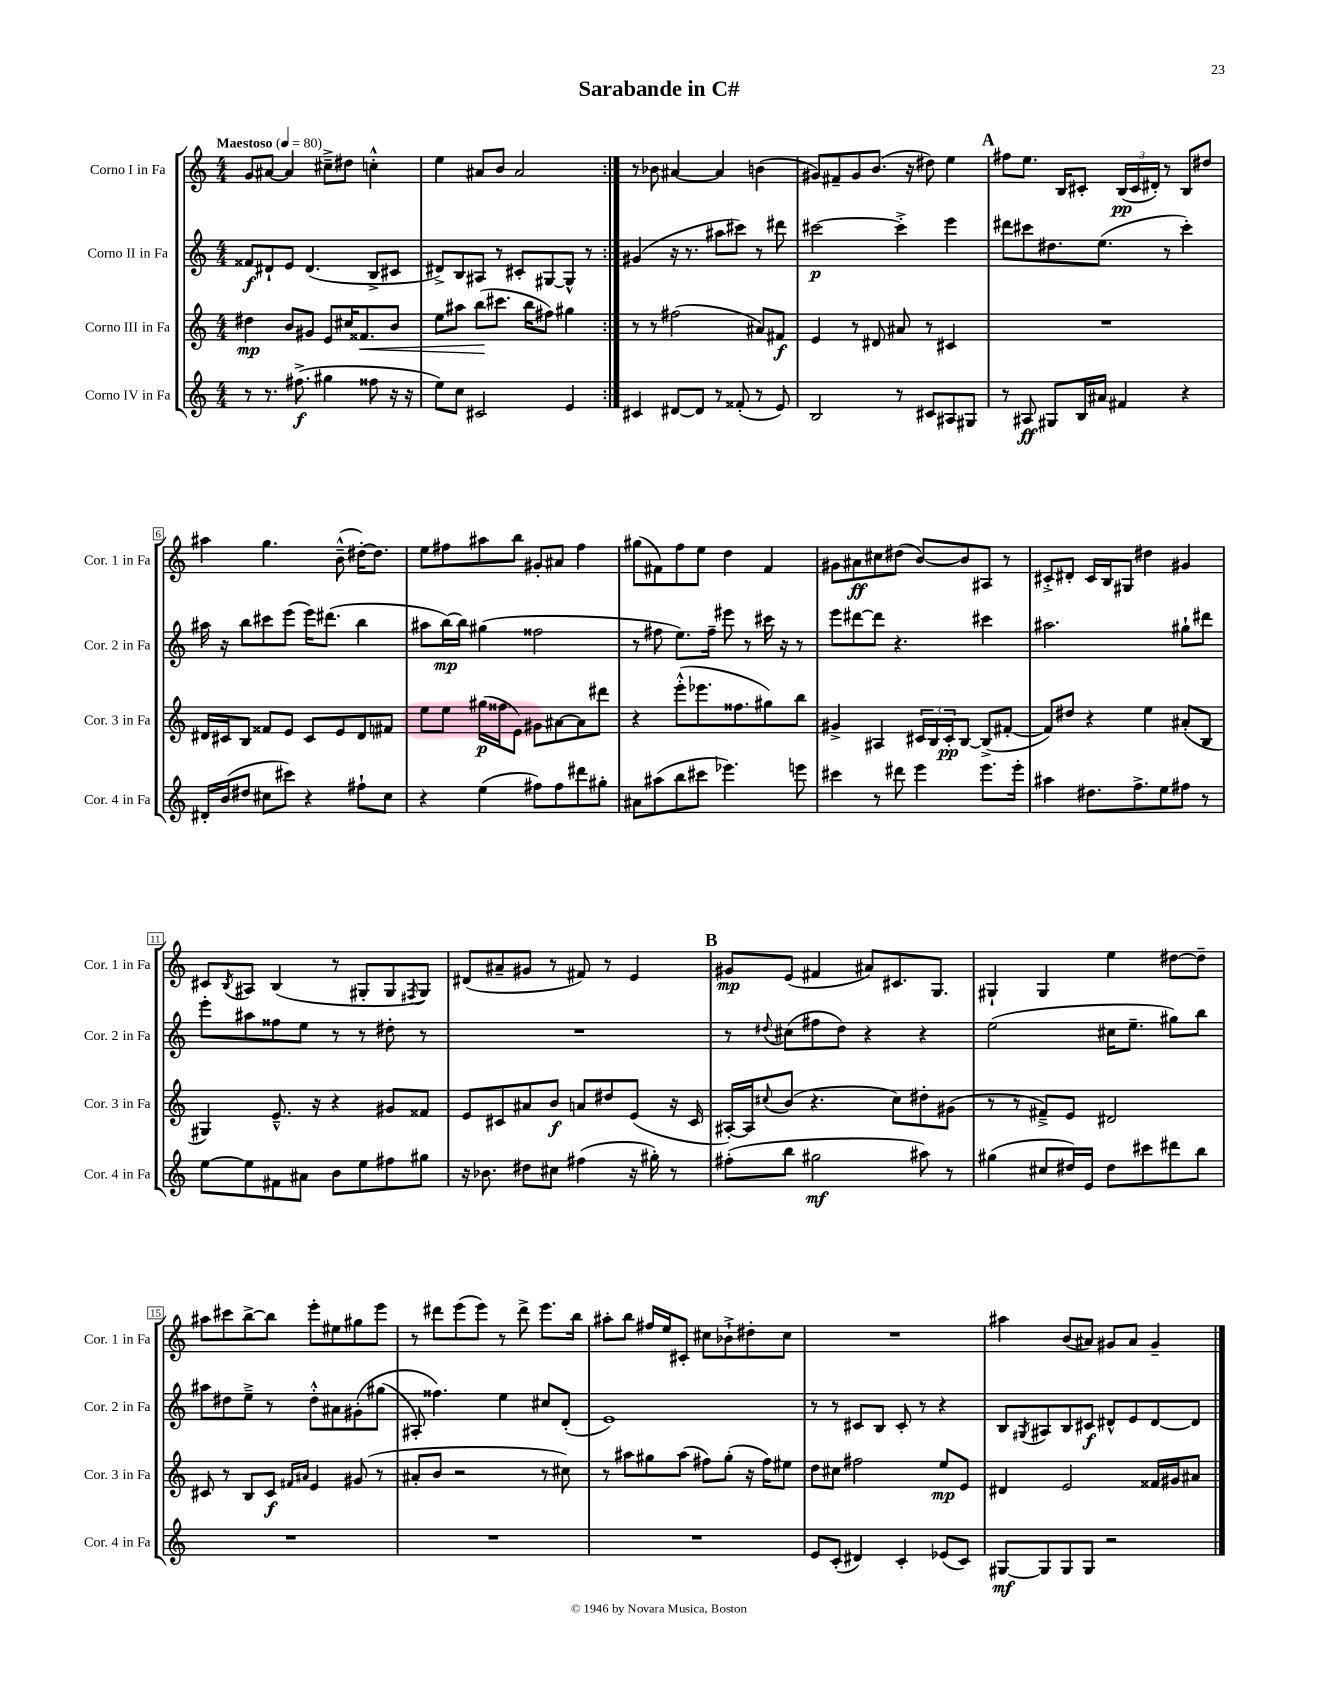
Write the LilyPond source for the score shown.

\header { title = "Sarabande in C#" }
<<
\new StaffGroup <<
\new Staff = "s0" \with { instrumentName = "Corno I in Fa" shortInstrumentName = "Cor. 1 in Fa" } {
    \clef treble \key c \major \numericTimeSignature \time 4/4 \tempo "Maestoso" 4 = 80
    \repeat volta 2 { g'8 ais'8~ ais'4 cis''8---> dis''8 c''4-.-^ |
    e''4 ais'8 b'8 ais'2 | }
    r8 bes'8 ais'4~ ais'4 b'4( |
    gis'8) fis'8-- gis'8 b'8.( r16 dis''8) e''4 |
    \mark \markup { \bold "A" } fis''8 e''8. b16 cis'8-. \tuplet 3/2 { b16\pp( cis'16 dis'16-.) } r8 b8 dis''8 |
    ais''4 g''4. b'8---^( dis''16~-.) dis''8. |
    e''8 fis''8 ais''8 b''8 gis'8-. ais'8 fis''4 |
    gis''8( fis'8) f''8 e''8 d''4 fis'4 |
    gis'8 ais'8\ff cis''8 dis''8( b'8~) b'8 ais8 r8 |
    cis'8-.-> dis'8-. cis'16 b16 gis8 dis''4 gis'4 |
    cis'8 \acciaccatura { b8 } ais8 b4( r8 gis8-. gis8 \acciaccatura { fis8 } gis8) |
    dis'8( ais'8-- gis'8 r8 fis'8) r8 e'4 |
    \mark \markup { \bold "B" } gis'8\mp e'8( fis'4 ais'8) cis'8. g8. |
    gis4-! gis4 e''4 dis''8~ dis''8-- |
    ais''8 cis'''8 b''8~-> b''8 e'''8-. eis''8 gis''8 e'''8 |
    r8 dis'''8 e'''8( e'''8) r8 dis'''8-> e'''8. b''16 |
    ais''8-. b''8 fis''16 e''16 cis'8-. cis''8 bes'8-!-> dis''8-. cis''8 |
    R1 |
    ais''4 b'8( ais'8) gis'8 ais'8 gis'4-- \bar "|." |
}
\new Staff = "s1" \with { instrumentName = "Corno II in Fa" shortInstrumentName = "Cor. 2 in Fa" } {
    \clef treble \key c \major \numericTimeSignature \time 4/4
    \repeat volta 2 { fisis'8\f dis'8-! e'8 dis'4.( b8-> cis'8 |
    dis'8->) b8 ais8 r8 cis'8-. gis8~ gis8-^ r8 | }
    gis'4( r16 r8. ais''8 cis'''8) r8 dis'''8 |
    cis'''2~\p cis'''4-.-> e'''4 |
    \mark \markup { \bold "A" } dis'''8 cis'''8 dis''8. e''8.( r8 cis'''4-.) |
    ais''16 r16 b''8 cis'''8 e'''8( e'''16) dis'''8.( b''4 |
    ais''8 b''16~\mp) b''16 gis''4( fisis''2 |
    r8 fis''8 e''8.) fis''16-- eis'''8 r8 cis'''16 r16 r8 |
    e'''8 dis'''8~ dis'''8 r4. cis'''4 |
    ais''2. gis''8-! dis'''8 |
    e'''8-. ais''8 fisis''8 e''8 r8 r8 dis''8-. r8 |
    R1 |
    \mark \markup { \bold "B" } r8 \appoggiatura { dis''8 } cis''8( fis''8 dis''8) r4 r4 |
    e''2( cis''16 e''8.-- gis''8) b''8 |
    ais''8 dis''8 e''8---> r8 dis''8-.-^ ais'8 gis'8-.\( gis''8( |
    ais8-.) fisis''4.\) e''4 cis''8 d'8-.( |
    e'1) |
    r8 r8 cis'8 b8 cis'8-. r8 r4 |
    b8 \acciaccatura { gis8 } ais8 b8 cis'8\f dis'8-^ e'8 dis'8~ dis'8 \bar "|." |
}
\new Staff = "s2" \with { instrumentName = "Corno III in Fa" shortInstrumentName = "Cor. 3 in Fa" } {
    \clef treble \key c \major \numericTimeSignature \time 4/4
    \repeat volta 2 { dis''4\mp b'8 gis'8 e'8 cis''16 fisis'8.\< b'8 |
    e''8 ais''8 b''8\!( cis'''8. b''16 fis''8) gis''4 | }
    r8 r8 fis''2( ais'8) fis'8\f |
    e'4 r8 dis'8 ais'8 r8 cis'4 |
    \mark \markup { \bold "A" } R1 |
    dis'16 cis'16 b8 fisis'8 e'8 cis'8 e'8 dis'8 fis'8 |
    e''8 e''8 gis''16\p( fisis''16 e'8) gis'8 ais'8~ ais'8 dis'''8 |
    r4 e'''8-.-^( ees'''8. fisis''8. gis''8) b''8 |
    gis'4-> ais4 \tuplet 3/2 { cis'16 b16 cis'16-.\pp } b8~ b8->( fis'8~-. |
    fis'8) dis''8 r4 e''4 ais'8-.( b8 |
    gis4) e'8.---^ r16 r4 gis'8 fisis'8 |
    e'8 cis'8 ais'8 b'8\f a'8 dis''8 e'8( r16 cis'16 |
    \mark \markup { \bold "B" } ais16~-.) ais16 \appoggiatura { cis''8 } b'8( r4. cis''8) dis''8-. gis'8( |
    r8 r8 fis'8--->) e'8 dis'2 |
    cis'8 r8 b8 cis'8\f \grace { fis'16 ais'16 } e'4 gis'8( r8 |
    ais'8-. b'8 r2 r8 cis''8) |
    r8 ais''8 gis''8 ais''8( fis''8) gis''8-.( r16 fis''16) eis''8 |
    d''8 cis''8 fis''2 e''8\mp e'8 |
    dis'4 e'2 fisis'16 gis'16 ais'8 \bar "|." |
}
\new Staff = "s3" \with { instrumentName = "Corno IV in Fa" shortInstrumentName = "Cor. 4 in Fa" } {
    \clef treble \key c \major \numericTimeSignature \time 4/4
    \repeat volta 2 { r8 r8. fis''8.->\f( gis''4 fisis''8 r16 r16 |
    e''8) c''8 cis'2 e'4 | }
    cis'4 dis'8~ dis'8 r8 fisis'8-.( r8 e'8) |
    b2 r8 cis'8 ais8 gis8 |
    \mark \markup { \bold "A" } r8 ais8\ff gis8 b16 ais'16 fis'4 r4 |
    dis'16-. b'16( dis''8 cis''8 cis'''8) r4 fis''8-! cis''8 |
    r4 e''4( fis''8) fis''8 dis'''8 gis''8-. |
    ais'8 ais''8( b''8 cis'''8 ees'''4.) e'''8 |
    cis'''4 r8 dis'''8 e'''4 e'''8. e'''16-. |
    ais''4 dis''8. f''8.-> e''8 fis''8 r8 |
    e''8~ e''8 fis'8 ais'8 b'8 e''8 fis''8 gis''8 |
    r16 bes'8. dis''8 cis''8 fis''4( r16 gis''16-.) r8 |
    \mark \markup { \bold "B" } fis''8-.( b''8 gis''2\mf ais''8) r8 |
    gis''4( cis''8 dis''16) e'16 dis''8 cis'''8 dis'''8 b''8 |
    R1 |
    R1 |
    R1 |
    e'8 c'8-.( dis'4) c'4-. ees'8( c'8) |
    gis8~\mf gis8 gis8 gis8 r2 \bar "|." |
}
>>
>>
\layout { \context { \Score \override BarNumber.stencil = #(make-stencil-boxer 0.1 0.3 ly:text-interface::print) } }
